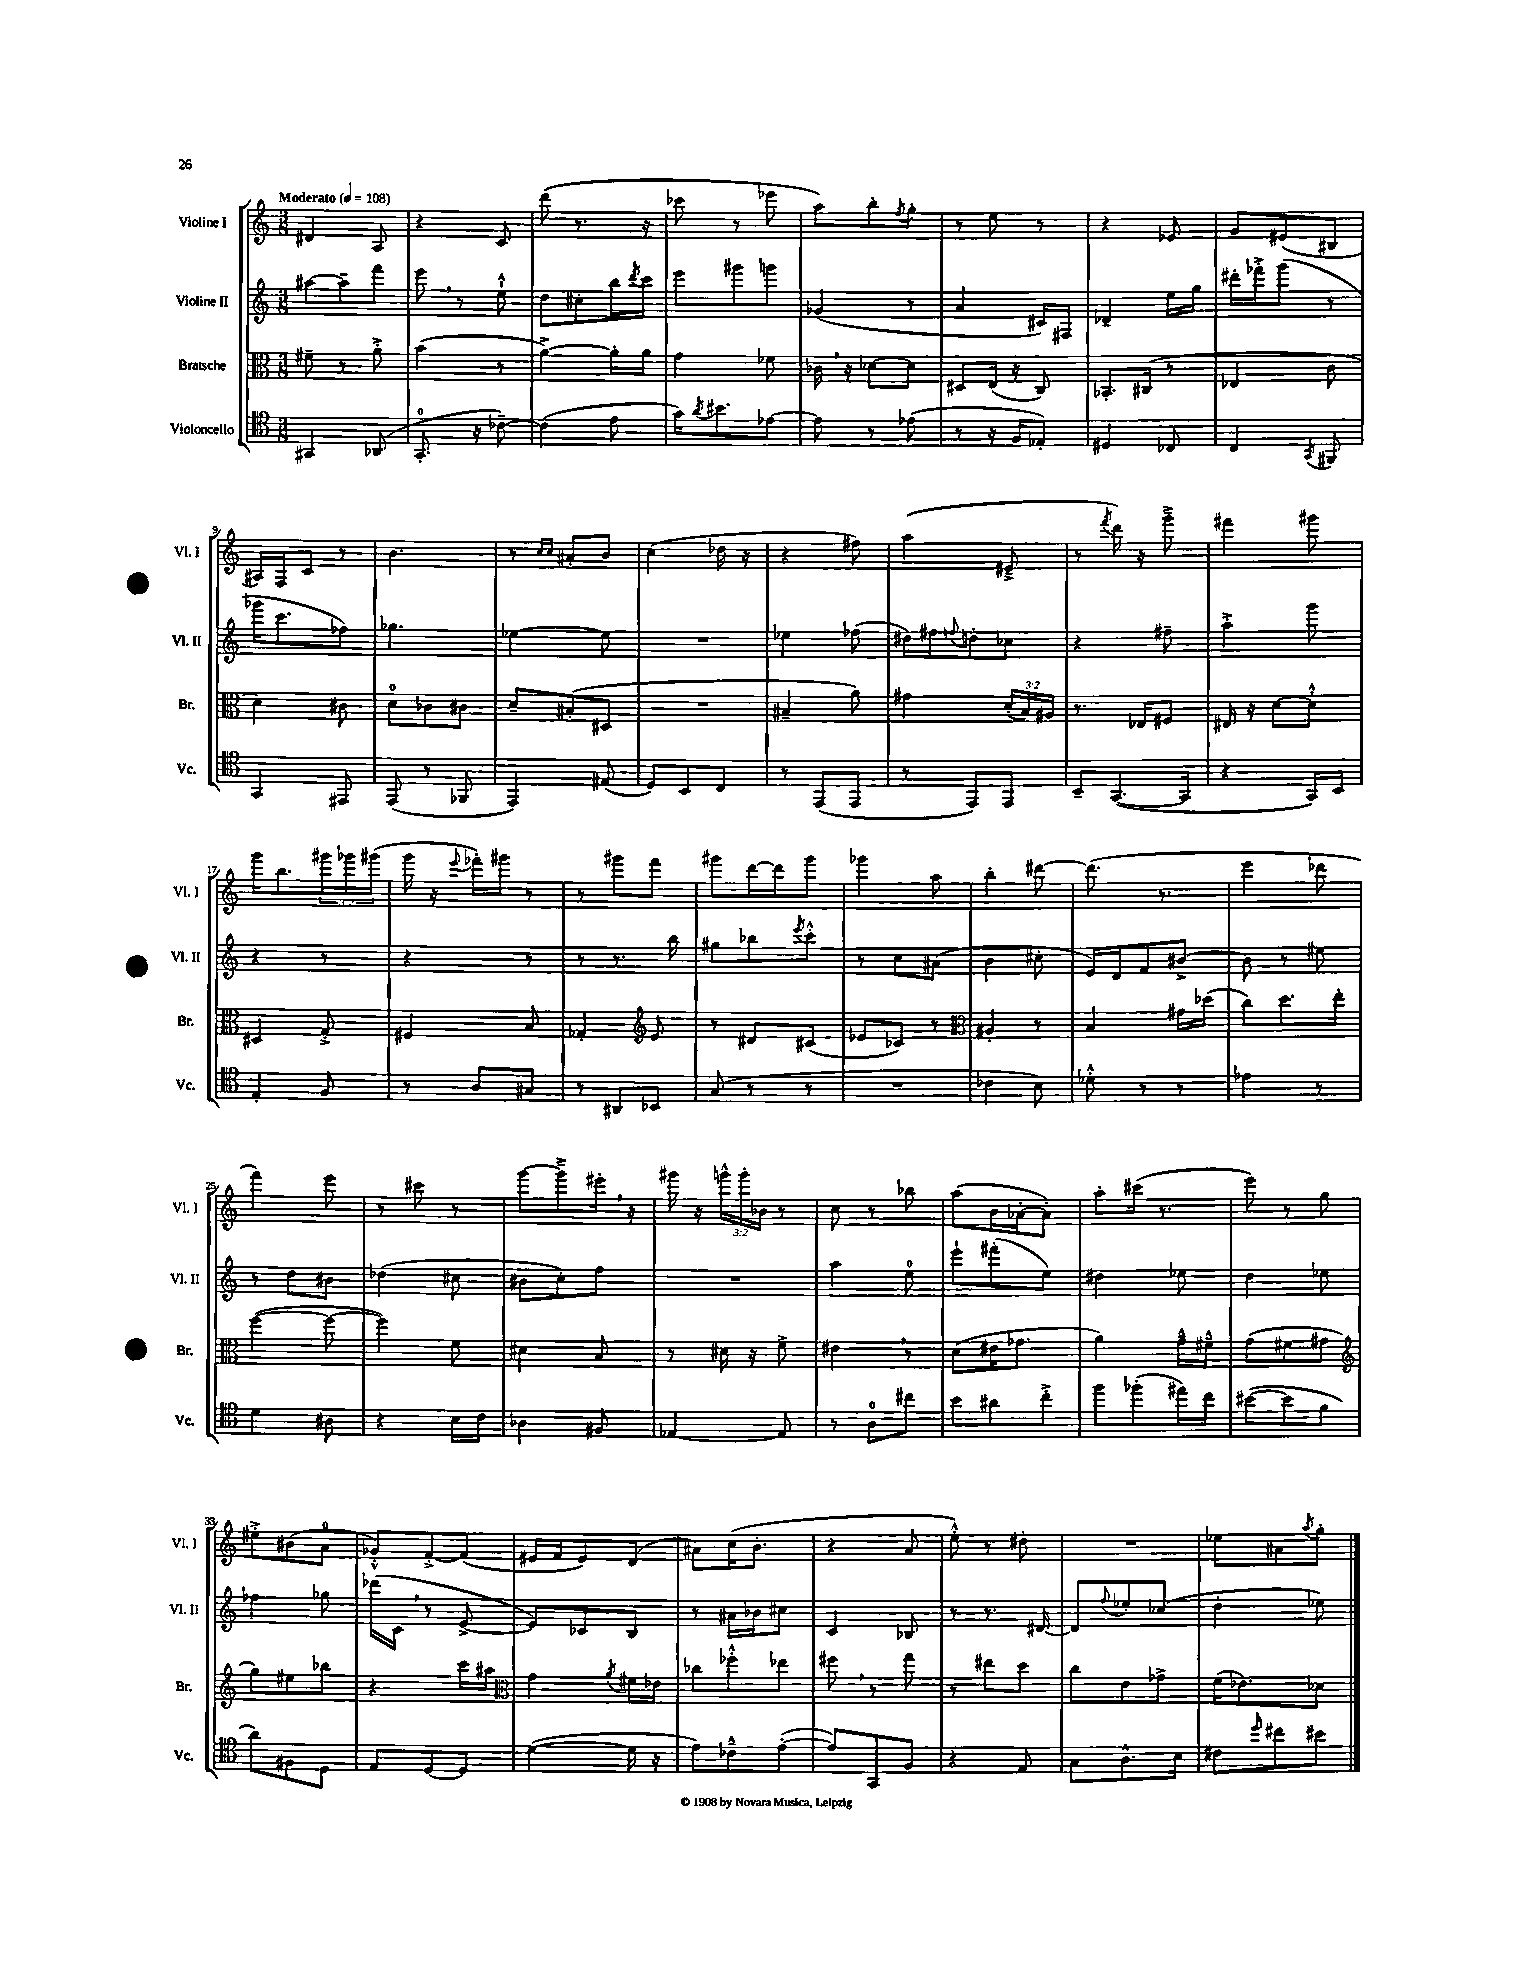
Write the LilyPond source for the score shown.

<<
\new StaffGroup <<
\new Staff = "s0" \with { instrumentName = "Violine I" shortInstrumentName = "Vl. I" } {
    \clef treble \key c \major \numericTimeSignature \time 3/8 \override Staff.TupletNumber.text = #tuplet-number::calc-fraction-text \tempo "Moderato" 4 = 108
    dis'4 a8 |
    r4 c'8 |
    d'''8( r8. r16 |
    ces'''8 r8 ees'''8 |
    a''8) b''8-. \acciaccatura { f''8 } g''8-. |
    r8 e''8 r8 |
    r4 ees'8 |
    g'8 eis'8( bis8 |
    ais16) f16 c'8 r8 |
    b'4. |
    r8 \grace { c''16 c''16 } ais'8-. b'8 |
    c''4( des''16 r16 |
    r4 fis''8) |
    a''4( eis'8---> |
    r8 \acciaccatura { f'''8 } d'''16) r16 g'''8---> |
    fis'''4 gis'''8 |
    g'''16 b''8. \tuplet 3/2 { gis'''16 ges'''16 gis'''16( } |
    g'''16 r16 \appoggiatura { e'''8 } fes'''16-.) gis'''16 r8 |
    r8 gis'''8 f'''8 |
    gis'''8 d'''16~ d'''16 gis'''8 |
    ges'''4 a''8 |
    b''4-. dis'''8~ |
    dis'''8.( r8. |
    e'''4 des'''8 |
    f'''4) e'''8 |
    r8 cis'''8 r8 |
    g'''8~ g'''8---> eis'''16-. \breathe r16 |
    gis'''16 r16 \tuplet 3/2 { g'''16-^ g'''16-. bes'16 } r8 |
    c''8 r8 bes''8 |
    a''8( b'16 aes'16~-. aes'8-.) |
    a''8-. cis'''16( r8. |
    e'''8) r8 g''8 |
    eis''8-.-> bis'8( a'8-0 |
    ges'8-.-^) f'8~-.-> f'8( |
    eis'16 f'16 eis'8) d'8( |
    ais'8) c''16( b'8.-. |
    r4 a'8 |
    e''8-.-^) r8 dis''8-. |
    R4. |
    ees''8 ais'8 \acciaccatura { a''8 } g''8-. \bar "|." |
}
\new Staff = "s1" \with { instrumentName = "Violine II" shortInstrumentName = "Vl. II" } {
    \clef treble \key c \major \numericTimeSignature \time 3/8
    ais''8~ ais''8-- f'''8 |
    e'''8 \breathe r8 e''8-!-^ |
    d''8 cis''8-. b''16 \acciaccatura { d'''8 } c'''16 |
    e'''8 gis'''8 g'''8 |
    ges'4( r8 |
    a'4 cis'16) fis16 |
    des'4-- e''16 g''16 |
    dis'''16-. fes'''16-.-> g'''8( r8 |
    ges'''16 c'''8. fes''8) |
    ges''4. |
    ees''4~ ees''8 |
    R4. |
    ees''4 fes''8( |
    dis''16) fis''16 \appoggiatura { f''8 } d''8-. ces''8 |
    r4 fis''8-- |
    a''4-.-> g'''8 |
    r4 r8 |
    r4 r8 |
    r8 r8. b''16 |
    gis''8 bes''8 \acciaccatura { e'''8 } c'''8-.-^ |
    r8 c''8 ais'8( |
    b'4 cis''8-. |
    e'16) d'16 f'8 bis'8~-> |
    bis'8 r8 eis''8 |
    r8 d''8 bis'8 |
    des''4( cis''8 |
    bis'8 c''8-.) f''8 |
    R4. |
    a''4 e''8-0 |
    e'''8-! fis'''8-.( e''8) |
    dis''4 ees''8 |
    d''4 ees''8 |
    fes''4 ges''8 |
    des'''16( c'16 \breathe r8 e'8~-> |
    e'8) ces'8 b8 |
    r8 ais'16 bes'16 cis''8 |
    c'4 bes8 |
    r8 r8. dis'16~ |
    dis'8 \appoggiatura { f''8 } ees''8-. ces''8( |
    d''4-. ees''8) \bar "|." |
}
\new Staff = "s2" \with { instrumentName = "Bratsche" shortInstrumentName = "Br." } {
    \clef alto \key c \major \numericTimeSignature \time 3/8 \override Staff.TupletNumber.text = #tuplet-number::calc-fraction-text
    fis'8-- r8 a'8-.-> |
    b'4( r8 |
    a'4~->) a'16-. a'16 |
    g'4 fes'8 |
    ces'16 \breathe r16 des'8~ des'8 |
    dis8 e16( r16 c8) |
    bes,8.-. cis16( r8 |
    ees4 c'8 |
    d'4) cis'8 |
    d'8-0 ces'8 cis'8 |
    d'8-- bis8-.( dis8 |
    R4. |
    bis4-- a'8) |
    gis'4 \tuplet 3/2 { d'16-.( b16) ais16 } |
    r8. ees16 fis8 |
    eis16 r16 d'8~ d'8-.-^ |
    dis4 g8-.-> |
    fis4 b8 |
    ges4-. \clef treble e'8 |
    r8 dis'8 cis'8( |
    ees'8 ces'8) r8 |
    \clef alto ais4-. r8 |
    b4 gis'16 des''16( |
    c''8) d''8. e''16-. |
    f''4~( f''8~ |
    f''4) f'8 |
    dis'4 b8 |
    r8 dis'16 r16 f'8-> |
    eis'4 \breathe r8 |
    d'8( eis'16 ges'8. |
    a'4) g'16---^ fis'16---^ |
    g'8( fis'8 gis'8 |
    \clef treble g''8) eis''8 bes''8 |
    r4 c'''16 ais''16 |
    \clef alto g'4 \acciaccatura { a'8 } fis'16 ees'16 |
    ces''8 fes''8-.-^ ees''8 |
    fis''8 \breathe r8 g''8 |
    r8 eis''8 d''8 |
    c''8 e'8 ges'8-> |
    f'16( ees'8.) des'8 \bar "|." |
}
\new Staff = "s3" \with { instrumentName = "Violoncello" shortInstrumentName = "Vc." } {
    \clef tenor \key c \major \numericTimeSignature \time 3/8
    gis,4 aes,8( |
    g,8.-0-. r16 ces'8~--) |
    ces'4( e'8 |
    g'16) \acciaccatura { a'8 } bis'8. ees'8~ |
    ees'8 r8 ees'8( |
    r8 r16 f16 ees8-.) |
    dis4 ces8 |
    c4 \acciaccatura { g,8 } fis,8 |
    g,4 eis,8 |
    e,8( r8 fes,8 |
    e,4) eis8( |
    d8) b,8 c8 |
    r8 e,8( e,8 |
    r8 e,8) e,8 |
    b,8-- g,8.~( g,16 |
    r4 g,16) b,16 |
    e4-. f8 |
    r8 a8 gis8 |
    r8 ais,8 bes,8 |
    g8( r8 r8 |
    R4. |
    ces'4 b8) |
    des'8-.-^ r8 r8 |
    ees'4 r8 |
    d'4 ais8 |
    r4 b16 c'16 |
    aes4 fis8 |
    ees4~ ees8 |
    r8 a8-0 cis''8 |
    b'8 ais'8 c''8-.-> |
    f''8 fes''8-.( eis''16) c''16 |
    bis'8~( bis'8 f'8 |
    a'8) fis8 d8 |
    e8 d8~ d8 |
    d'4~( d'16 r16 |
    e'8) ces'8---^ e'8~-.( |
    e'8) g,8 f8 |
    r4 e8 |
    g8 a8.-^ b16 |
    cis'8 \grace { d''16 } cis''8 bis'8 \bar "|." |
}
>>
>>
